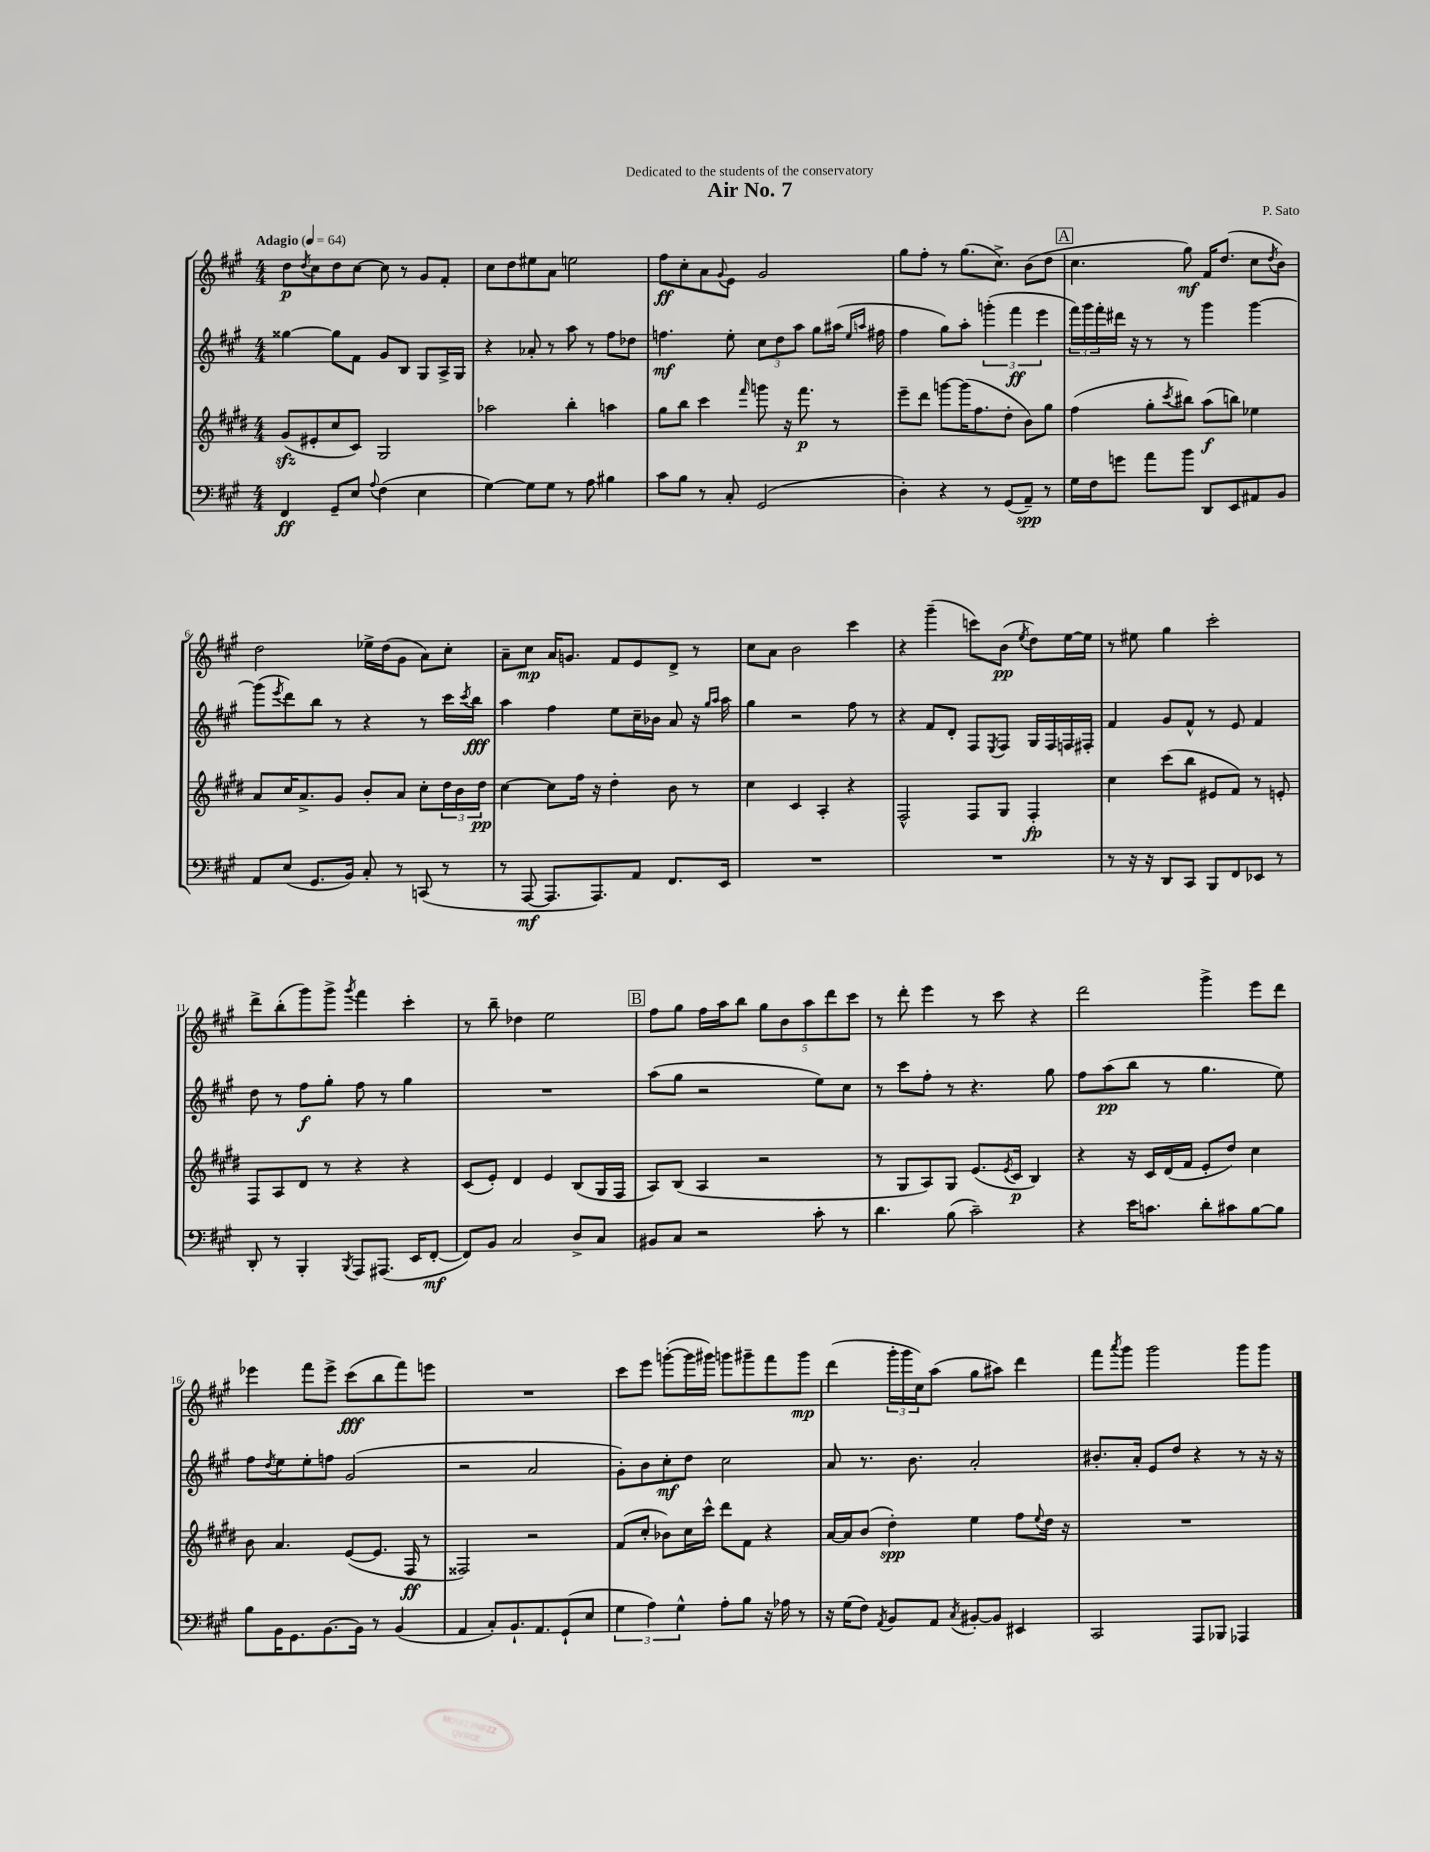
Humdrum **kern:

**kern	**dynam	**kern	**dynam	**kern	**dynam	**kern	**dynam
*part4	*part4	*part3	*part3	*part2	*part2	*part1	*part1
*staff4	*staff4	*staff3	*staff3	*staff2	*staff2	*staff1	*staff1
*clefF4	*	*clefG2	*	*clefG2	*	*clefG2	*
*k[f#c#g#]	*	*k[f#c#g#d#]	*	*k[f#c#g#]	*	*k[f#c#g#]	*
*M4/4	*	*M4/4	*	*M4/4	*	*M4/4	*
*MM64	*	*MM64	*	*MM64	*	*MM64	*
=1	=1	=1	=1	=1	=1	=1	=1
!	!	!	!	!	!	!LO:TX:a:B:t=Adagio	!
4FF#/	ff	(8g#zz/L	.	[4gg##X\	.	8dd\L	p
.	.	.	.	.	.	8qdd/	.
.	.	8e#X'/	.	.	.	8cc#\	.
8GG#~/L	.	8cc#/	.	8gg##\L]	.	8dd\	.
8E/J	.	8c#/J)	.	8f#\J	.	[8cc#\J	.
8qqA/	.	.	.	.	.	.	.
(4F#\	.	2G#/	.	8g#/L	.	8cc#\]	.
.	.	.	.	8B/J	.	8r	.
4E\	.	.	.	8G#/L	.	8g#/L	.
.	.	.	.	16A^/L	.	8f#'/J	.
.	.	.	.	16G#/JJ	.	.	.
=2	=2	=2	=2	=2	=2	=2	=2
[4G#\)	.	2aa-X\	.	4r	.	8cc#\L	.
.	.	.	.	.	.	8dd\	.
8G#\L]	.	.	.	8a-X'/	.	8ee#X\	.
8G#\J	.	.	.	8r	.	8a\J	.
8r	.	4bb'\	.	8aa\	.	2een\	.
8A\	.	.	.	8r	.	.	.
4B#X\	.	4aan\	.	8ff#\L	.	.	.
.	.	.	.	8dd-X\J	.	.	.
=3	=3	=3	=3	=3	=3	=3	=3
8c#\L	.	8gg#\L	.	4.ffn\	mf	8ff#\L	ff
8B\J	.	8bb\J	.	.	.	8cc#'\	.
8r	.	4ccc#\	.	.	.	8a\	.
.	.	.	.	.	.	8qqg#/	.
8C#'/	.	.	.	8ee'\	.	8e\J	.
.	.	16qqfff#/	.	.	.	.	.
(2GG#/	.	8gggn\	.	12cc#\L	.	2g#/	.
.	.	.	.	12dd\	.	.	.
.	.	16r	.	.	.	.	.
.	.	.	.	12aa\J	.	.	.
.	.	8.fff#\	p	.	.	.	.
.	.	.	.	8gg#\L	.	.	.
.	.	8r	.	(16aa#X\Jk	.	.	.
.	.	.	.	16qqee/LL	.	.	.
.	.	.	.	16qqaan/JJ	.	.	.
.	.	.	.	16ff#X\	.	.	.
=4	=4	=4	=4	=4	=4	=4	=4
4D'\)	.	8eee~\L	.	4ff#\	.	8gg#\L	.
.	.	8ddd#\J	.	.	.	8ff#'\J	.
4r	.	[8gggn\L	.	8gg#\L)	.	8r	.
.	.	(16ggg\K]	.	8aa'\J	.	(8.gg#\L	.
.	.	8.ff#\	.	.	.	.	.
8r	.	.	.	(6gggn'\	.	.	.
.	.	.	.	.	.	8.cc#^\J)	.
(8GG#/L	.	8dd#'\J	.	.	.	.	.
.	.	.	.	6fff#\	ff	.	.
8AA~/J)	spp	8b\L)	.	.	.	(8b\L	.
.	.	.	.	6eee\	.	.	.
8r	.	8gg#\J	.	.	.	8dd\J	.
!!LO:REH:place=s1:t=A
=5	=5	=5	=5	=5	=5	=5	=5
16G#\LL	.	(4ff#\	.	24fff#\LL)	.	4.cc#\	.
.	.	.	.	24ggg#\	.	.	.
16F#\J	.	.	.	.	.	.	.
.	.	.	.	24fff#'\	.	.	.
8gn\J	.	.	.	16ddd#X\JJ	.	.	.
.	.	.	.	16r	.	.	.
8a\L	.	8gg#'\L	.	8r	.	.	.
.	.	8qccc#/	.	.	.	.	.
8b\J	.	8bb#X\J)	.	8r	.	8gg#\)	mf
8DD/L	.	(8aa\L	f	4ggg#\	.	16f#/KL	.
.	.	.	.	.	.	(8.dd/J	.
8EE/	.	8bbn\J)	.	.	.	.	.
8AA#X/	.	4ee-X\	.	[4ggg#\	.	8cc#\L	.
.	.	.	.	.	.	8qdd/	.
8BB/J	.	.	.	.	.	8b\J)	.
!!LO:LB:g=z
=6	=6	=6	=6	=6	=6	=6	=6
8AA/L	.	8a/L	.	(8ggg#\L]	.	2dd\	.
.	.	.	.	8qeee/	.	.	.
(8E/J	.	16cc#/K	.	8ddd\)	.	.	.
.	.	8.a^/	.	.	.	.	.
8.GG#/L	.	.	.	8bb\J	.	.	.
.	.	8g#/J	.	8r	.	.	.
16BB/Jk)	.	.	.	.	.	.	.
8C#'/	.	8b'/L	.	4r	.	16ee-X^\LL	.
.	.	.	.	.	.	(16dd\J	.
8r	.	8a/J	.	.	.	8g#\J	.
(8CCn/	.	8cc#'\L	.	8r	.	8a\L)	.
8r	.	24dd#\L	.	16ccc#\LL	.	8cc#'\J	.
.	.	24b\	.	.	.	.	.
.	.	.	.	8qccc#/	.	.	.
.	.	.	.	16bb\JJ	fff	.	.
.	.	24dd#\JJ	pp	.	.	.	.
=7	=7	=7	=7	=7	=7	=7	=7
8r	.	[4cc#\	.	4aa\	.	8a~\L	.
[8AAA/	mf	.	.	.	.	8cc#\J	mp
8.AAA/L]	.	8cc#\L]	.	4ff#\	.	16a/KL	.
.	.	.	.	.	.	8.gn/J	.
.	.	16ff#\Jk	.	.	.	.	.
8.AAA/)	.	16r	.	.	.	.	.
.	.	4dd#'\	.	8ee\L	.	8f#/L	.
8AA/J	.	.	.	16cc#~\L	.	8e/	.
.	.	.	.	16b-X\JJ	.	.	.
8.FF#/L	.	8b\	.	8a/	.	8d^/J	.
.	.	8r	.	16r	.	8r	.
.	.	.	.	16qqgg#/LL	.	.	.
.	.	.	.	16qqaa/JJ	.	.	.
16EE/Jk	.	.	.	16aa\	.	.	.
=8	=8	=8	=8	=8	=8	=8	=8
1r	.	4cc#\	.	4gg#\	.	8cc#\L	.
.	.	.	.	.	.	8a\J	.
.	.	4c#/	.	2r	.	2b\	.
.	.	4A'/	.	.	.	.	.
.	.	4r	.	8ff#\	.	4ccc#\	.
.	.	.	.	8r	.	.	.
=9	=9	=9	=9	=9	=9	=9	=9
1r	.	2F#^^/	.	4r	.	4r	.
.	.	.	.	8f#/L	.	(4ggg#~\	.
.	.	.	.	8d'/J	.	.	.
.	.	8F#/L	.	8F#/L	.	8cccn\L)	.
.	.	.	.	8qE/	.	.	.
.	.	8G#/J	.	8F#/J	.	(8b\J	pp
.	.	.	.	.	.	8qee/	.
.	.	4F#'/	fp	16G#/LL	.	8dd\L)	.
.	.	.	.	16F#/	.	.	.
.	.	.	.	16Fn/	.	[16ee\L	.
.	.	.	.	16F#X'/JJ	.	16ee\JJ]	.
=10	=10	=10	=10	=10	=10	=10	=10
8r	.	4cc#\	.	4f#/	.	8r	.
16r	.	.	.	.	.	8ee#X\	.
16r	.	.	.	.	.	.	.
8DD/L	.	(8ccc#\L	.	8g#/L	.	4gg#\	.
8CC#/J	.	8bb\J	.	8f#^^/J	.	.	.
8BBB/L	.	8e#X/L	.	8r	.	2ccc#'\	.
8FF#/	.	8f#/J)	.	8e/	.	.	.
8EE-X/J	.	8r	.	4f#/	.	.	.
8r	.	8en'/	.	.	.	.	.
!!LO:LB:g=z
=11	=11	=11	=11	=11	=11	=11	=11
8DD'/	.	8F#/L	.	8dd\	.	8ddd^\L	.
8r	.	8A/	.	8r	.	(8bb'\	.
4BBB'/	.	8d#/J	.	8ff#\L	f	8ggg#\)	.
.	.	8r	.	8gg#'\J	.	8ggg#^\J	.
8qBBB/	.	.	.	.	.	8qggg#/	.
8AAA/L	.	4r	.	8ff#\	.	4fff#\	.
(8.AAA#X/J	.	.	.	8r	.	.	.
.	.	4r	.	4gg#\	.	4ccc#'\	.
16EE/KL	.	.	.	.	.	.	.
[8FF#'/J	mf	.	.	.	.	.	.
=12	=12	=12	=12	=12	=12	=12	=12
8FF#/L])	.	(8c#/L	.	1r	.	8r	.
8BB/J	.	8e'/J)	.	.	.	8bb~\	.
2C#/	.	4d#/	.	.	.	4dd-X\	.
.	.	4e/	.	.	.	2ee\	.
8D^/L	.	(8B/L	.	.	.	.	.
8C#/J	.	16G#/L	.	.	.	.	.
.	.	16F#/JJ	.	.	.	.	.
!!LO:REH:place=s1:t=B
=13	=13	=13	=13	=13	=13	=13	=13
8BB#X/L	.	8A/L)	.	(8aa\L	.	8ff#\L	.
8C#/J	.	(8B/J	.	8gg#\J	.	8gg#\J	.
2r	.	4A/	.	2r	.	16ff#\LL	.
.	.	.	.	.	.	16aa\J	.
.	.	.	.	.	.	8bb\J	.
.	.	2r	.	.	.	10gg#\L	.
.	.	.	.	.	.	10b\	.
.	.	.	.	.	.	10aa\	.
8c#'\	.	.	.	8ee\L)	.	.	.
.	.	.	.	.	.	10ddd\	.
8r	.	.	.	8cc#\J	.	.	.
.	.	.	.	.	.	10ccc#\J	.
=14	=14	=14	=14	=14	=14	=14	=14
4.d\	.	8r	.	8r	.	8r	.
.	.	8G#/L	.	8ccc#\L	.	8ddd'\	.
.	.	8A/)	.	8ff#'\J	.	4eee\	.
(8B\	.	8G#/J	.	8r	.	.	.
2c#~\)	.	(8.e/L	.	4.r	.	8r	.
.	.	.	.	.	.	8ccc#\	.
.	.	8qe/	.	.	.	.	.
.	.	16c#/Jk	p	.	.	.	.
.	.	4B/)	.	.	.	4r	.
.	.	.	.	8gg#\	.	.	.
=15	=15	=15	=15	=15	=15	=15	=15
4r	.	4r	.	8ff#\L	.	2ddd\	.
.	.	.	.	(8aa\	pp	.	.
16e\KL	.	16r	.	8bb\J	.	.	.
8.cn\J	.	16c#/LL	.	.	.	.	.
.	.	(16d#/	.	8r	.	.	.
.	.	16f#/JJ	.	.	.	.	.
8d'\L	.	8e'/L	.	4.gg#\	.	4ggg#^\	.
8c#X\	.	8dd#/J)	.	.	.	.	.
[8B\	.	4cc#\	.	.	.	8eee\L	.
8B\J]	.	.	.	8ee\)	.	8ddd\J	.
!!LO:LB:g=z
=16	=16	=16	=16	=16	=16	=16	=16
8B\L	.	8b\	.	8ff#\L	.	4eee-X\	.
.	.	.	.	8qdd/	.	.	.
16BB\K	.	4.a/	.	8ee\	.	.	.
8.GG#\	.	.	.	.	.	.	.
.	.	.	.	8ee'\	.	8fff#\L	.
[8.BB\	.	.	.	8ffn\J	.	8eee-^\J	.
.	.	([8e/L	.	(2g#/	.	(8ccc#\L	fff
16BB\Jk]	.	.	.	.	.	.	.
8r	.	8.e/J]	.	.	.	8bb\	.
(4BB/	.	.	.	.	.	8fff#\)	.
.	.	16F#/	ff	.	.	.	.
.	.	8r	.	.	.	8eeen\J	.
=17	=17	=17	=17	=17	=17	=17	=17
4AA/	.	2F##X/)	.	2r	.	1r	.
8C#'/L)	.	.	.	.	.	.	.
8.BB`/	.	.	.	.	.	.	.
.	.	2r	.	2a/	.	.	.
8.AA/	.	.	.	.	.	.	.
(8GG#`/	.	.	.	.	.	.	.
8E/J	.	.	.	.	.	.	.
=18	=18	=18	=18	=18	=18	=18	=18
6G#\	.	(8f#/L	.	8g#'\L)	.	8ccc#\L	.
.	.	8cc#'/J	.	8b\	.	8eee\J	.
6A\)	.	.	.	.	.	.	.
.	.	8b-X\L)	.	8cc#'\	mf	([8gggn'\L	.
6G#^^\	.	.	.	.	.	.	.
.	.	16cc#\L	.	8dd\J	.	16ggg\L]	.
.	.	16ccc#^^\JJ	.	.	.	16ggg#X\JJ)	.
8A'\L	.	8ddd#\L	.	2cc#\	.	8gggn\L	.
8B\J	.	8f#\J	.	.	.	8ggg#X~\	.
16r	.	4r	.	.	.	8fff#\	.
16A-X\	.	.	.	.	.	.	.
8r	.	.	.	.	.	8ggg#\J	mp
=19	=19	=19	=19	=19	=19	=19	=19
16r	.	[16a/LL	.	8a/	.	(4ddd\	.
(16G#\KL	.	16a/J]	.	.	.	.	.
8F#\J)	.	(8b/J	.	8.r	.	.	.
8qAA/	.	.	.	.	.	.	.
8BB/L	.	4dd#'\)	spp	.	.	24ggg#'\LL	.
.	.	.	.	.	.	24ggg#\	.
.	.	.	.	8.b\	.	.	.
.	.	.	.	.	.	24cc#\J)	.
8AA/J	.	.	.	.	.	(8aa\J	.
8qC#/	.	.	.	.	.	.	.
[8BB#X'/L	.	4ee\	.	2a'/	.	8gg#\L	.
8BB#/J]	.	.	.	.	.	8aa#X\J)	.
4EE#X/	.	8ff#\L	.	.	.	4ddd\	.
.	.	8qqee/	.	.	.	.	.
.	.	16dd#\Jk	.	.	.	.	.
.	.	16r	.	.	.	.	.
=20	=20	=20	=20	=20	=20	=20	=20
2CC#/	.	1r	.	8.b#X'/L	.	8fff#\L	.
.	.	.	.	.	.	8qaaa/	.
.	.	.	.	.	.	8ggg#\J	.
.	.	.	.	16a'/Jk	.	.	.
.	.	.	.	8e/L	.	2ggg#\	.
.	.	.	.	8dd/J	.	.	.
8AAA/L	.	.	.	4r	.	.	.
8BBB-X/J	.	.	.	.	.	.	.
4AAA-X/	.	.	.	8r	.	8ggg#\L	.
.	.	.	.	16r	.	8ggg#\J	.
.	.	.	.	16r	.	.	.
==	==	==	==	==	==	==	==
*-	*-	*-	*-	*-	*-	*-	*-
